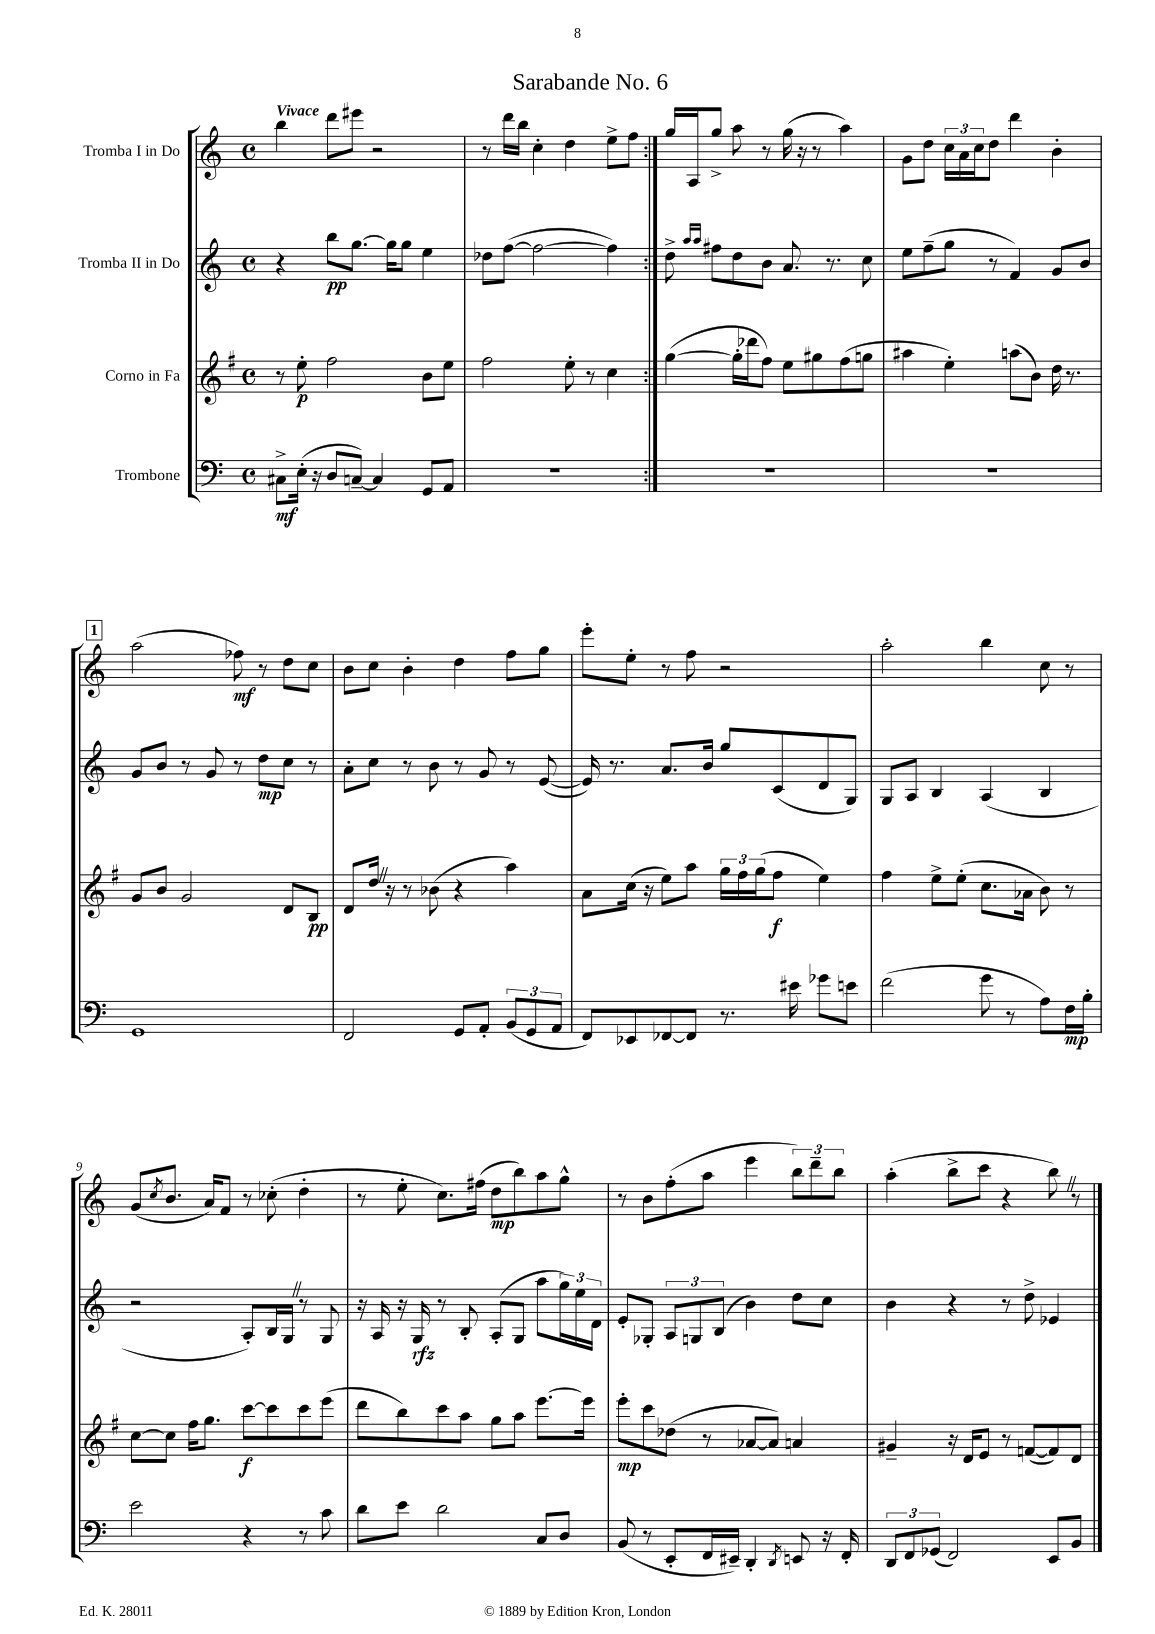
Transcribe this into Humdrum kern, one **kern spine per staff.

**kern	**kern	**kern	**kern
*staff4	*staff3	*staff2	*staff1
*clefF4	*clefG2	*clefG2	*clefG2
*k[]	*k[f#]	*k[]	*k[]
*M4/4	*M4/4	*M4/4	*M4/4
*met(c)	*met(c)	*met(c)	*met(c)
8C#^	8r	4r	4bb
(16E'	8ee'	.	.
16r	.	.	.
8D	2ff#	8bb	8ddd
[8C~)	.	[8.gg	8eee#
4C]	.	.	2r
.	.	16gg]	.
.	.	8gg	.
8GG	8b	4ee	.
8AA	8ee	.	.
=	=	=	=
1r	2ff#	8dd-	8r
.	.	([8ff	16ddd
.	.	.	16bb
.	.	2ff_	4cc'
.	8ee'	.	4dd
.	8r	.	.
.	4cc	4ff])	8ee^
.	.	.	8ff
=:|!	=:|!	=:|!	=:|!
1r	([4gg	8dd^	16gg
.	.	.	16A
.	.	16qqaa	.
.	.	16qqaa	.
.	.	8ff#	8gg^
.	16gg']	8dd	8aa
.	16ddd-	.	.
.	8ff#)	8b	8r
.	8ee	8.a	(16gg
.	.	.	16r
.	8gg#	.	8r
.	.	8.r	.
.	(8ff#	.	4aa)
.	8gg	8cc	.
=	=	=	=
1r	4aa#	8ee	8g
.	.	(8ff~	8dd
.	4ee')	8gg	24cc
.	.	.	24a
.	.	.	24cc
.	.	8r	8dd
.	(8aa	4f)	4ddd
.	8b)	.	.
.	16dd	8g	4b'
.	8.r	.	.
.	.	8b	.
=	=	=	=
1GG	8g	8g	(2aa
.	8b	8b	.
.	2g	8r	.
.	.	8g	.
.	.	8r	8ff-)
.	.	8dd	8r
.	8d	8cc	8dd
.	8B	8r	8cc
=	=	=	=
2FF	8d	8a'	8b
.	16dd	8cc	8cc
.	16r	.	.
.	8r	8r	4b'
.	(8b-	8b	.
8GG	4r	8r	4dd
8AA'	.	8g	.
(12BB	4aa)	8r	8ff
12GG	.	.	.
.	.	([8e	8gg
12AA	.	.	.
=	=	=	=
8FF)	8a	16e])	8eee'
.	.	8.r	.
8EE-	(16cc	.	8ee'
.	16r	.	.
[8FF-	8ee)	8.a	8r
8FF-]	8aa	.	8ff
.	.	16b	.
8.r	24gg	8gg	2r
.	24ff#	.	.
.	(24gg	.	.
.	8ff#	(8c	.
16e#	.	.	.
8g-	4ee)	8d	.
8e	.	8G)	.
=	=	=	=
(2f	4ff#	8G	2aa'
.	.	8A	.
.	8ee^	4B	.
.	(8ee'	.	.
8g	8.cc	(4A	4bb
8r	.	.	.
.	16a-	.	.
8A)	8b)	4B	8cc
16F	8r	.	8r
16B'	.	.	.
=	=	=	=
2e	[8cc	2r	(8g
.	.	.	8qcc
.	8cc]	.	8.b
.	16ff#	.	.
.	8.gg	.	16a)
.	.	.	8f
4r	[8ccc	8A')	8r
.	8ccc]	16B	(8cc-'
.	.	16G	.
8r	8ccc	8r	4dd'
8c	(8eee	8G	.
=	=	=	=
8d	8ddd	16r	8r
.	.	16A	.
8e	8bb)	16r	8ee'
.	.	16G	.
2d	8ccc	8r	8.cc)
.	8aa	8B'	.
.	.	.	(16ff#
.	8gg	(8A'	8dd
.	8aa	8G	8bb)
8C	[8.eee	8aa	8aa
8D	.	24gg)	8gg^^
.	.	24ee	.
.	16eee]	.	.
.	.	24d	.
=	=	=	=
(8BB	8eee'	8e'	8r
8r	8ccc	8G-'	8b
8EE'	(8dd-	12A	(8ff'
.	.	12G	.
16FF	8r	.	8aa
.	.	(12B	.
16EE#~)	.	.	.
4DD'	[8a-	4b)	4eee
.	8a-])	.	.
8qDD	.	.	.
8EE	4a	8dd	12bb)
.	.	.	12ddd~
16r	.	8cc	.
.	.	.	12bb
16FF'	.	.	.
=	=	=	=
12DD	4g#~	4b	(4aa'
12FF	.	.	.
(12GG-	.	.	.
2FF)	16r	4r	8bb^
.	16d	.	.
.	8e	.	8ccc
.	8r	8r	4r
.	([8f	8dd^	.
8EE	8f])	4e-	8bb)
8BB	8d	.	8r
==	==	==	==
*-	*-	*-	*-
